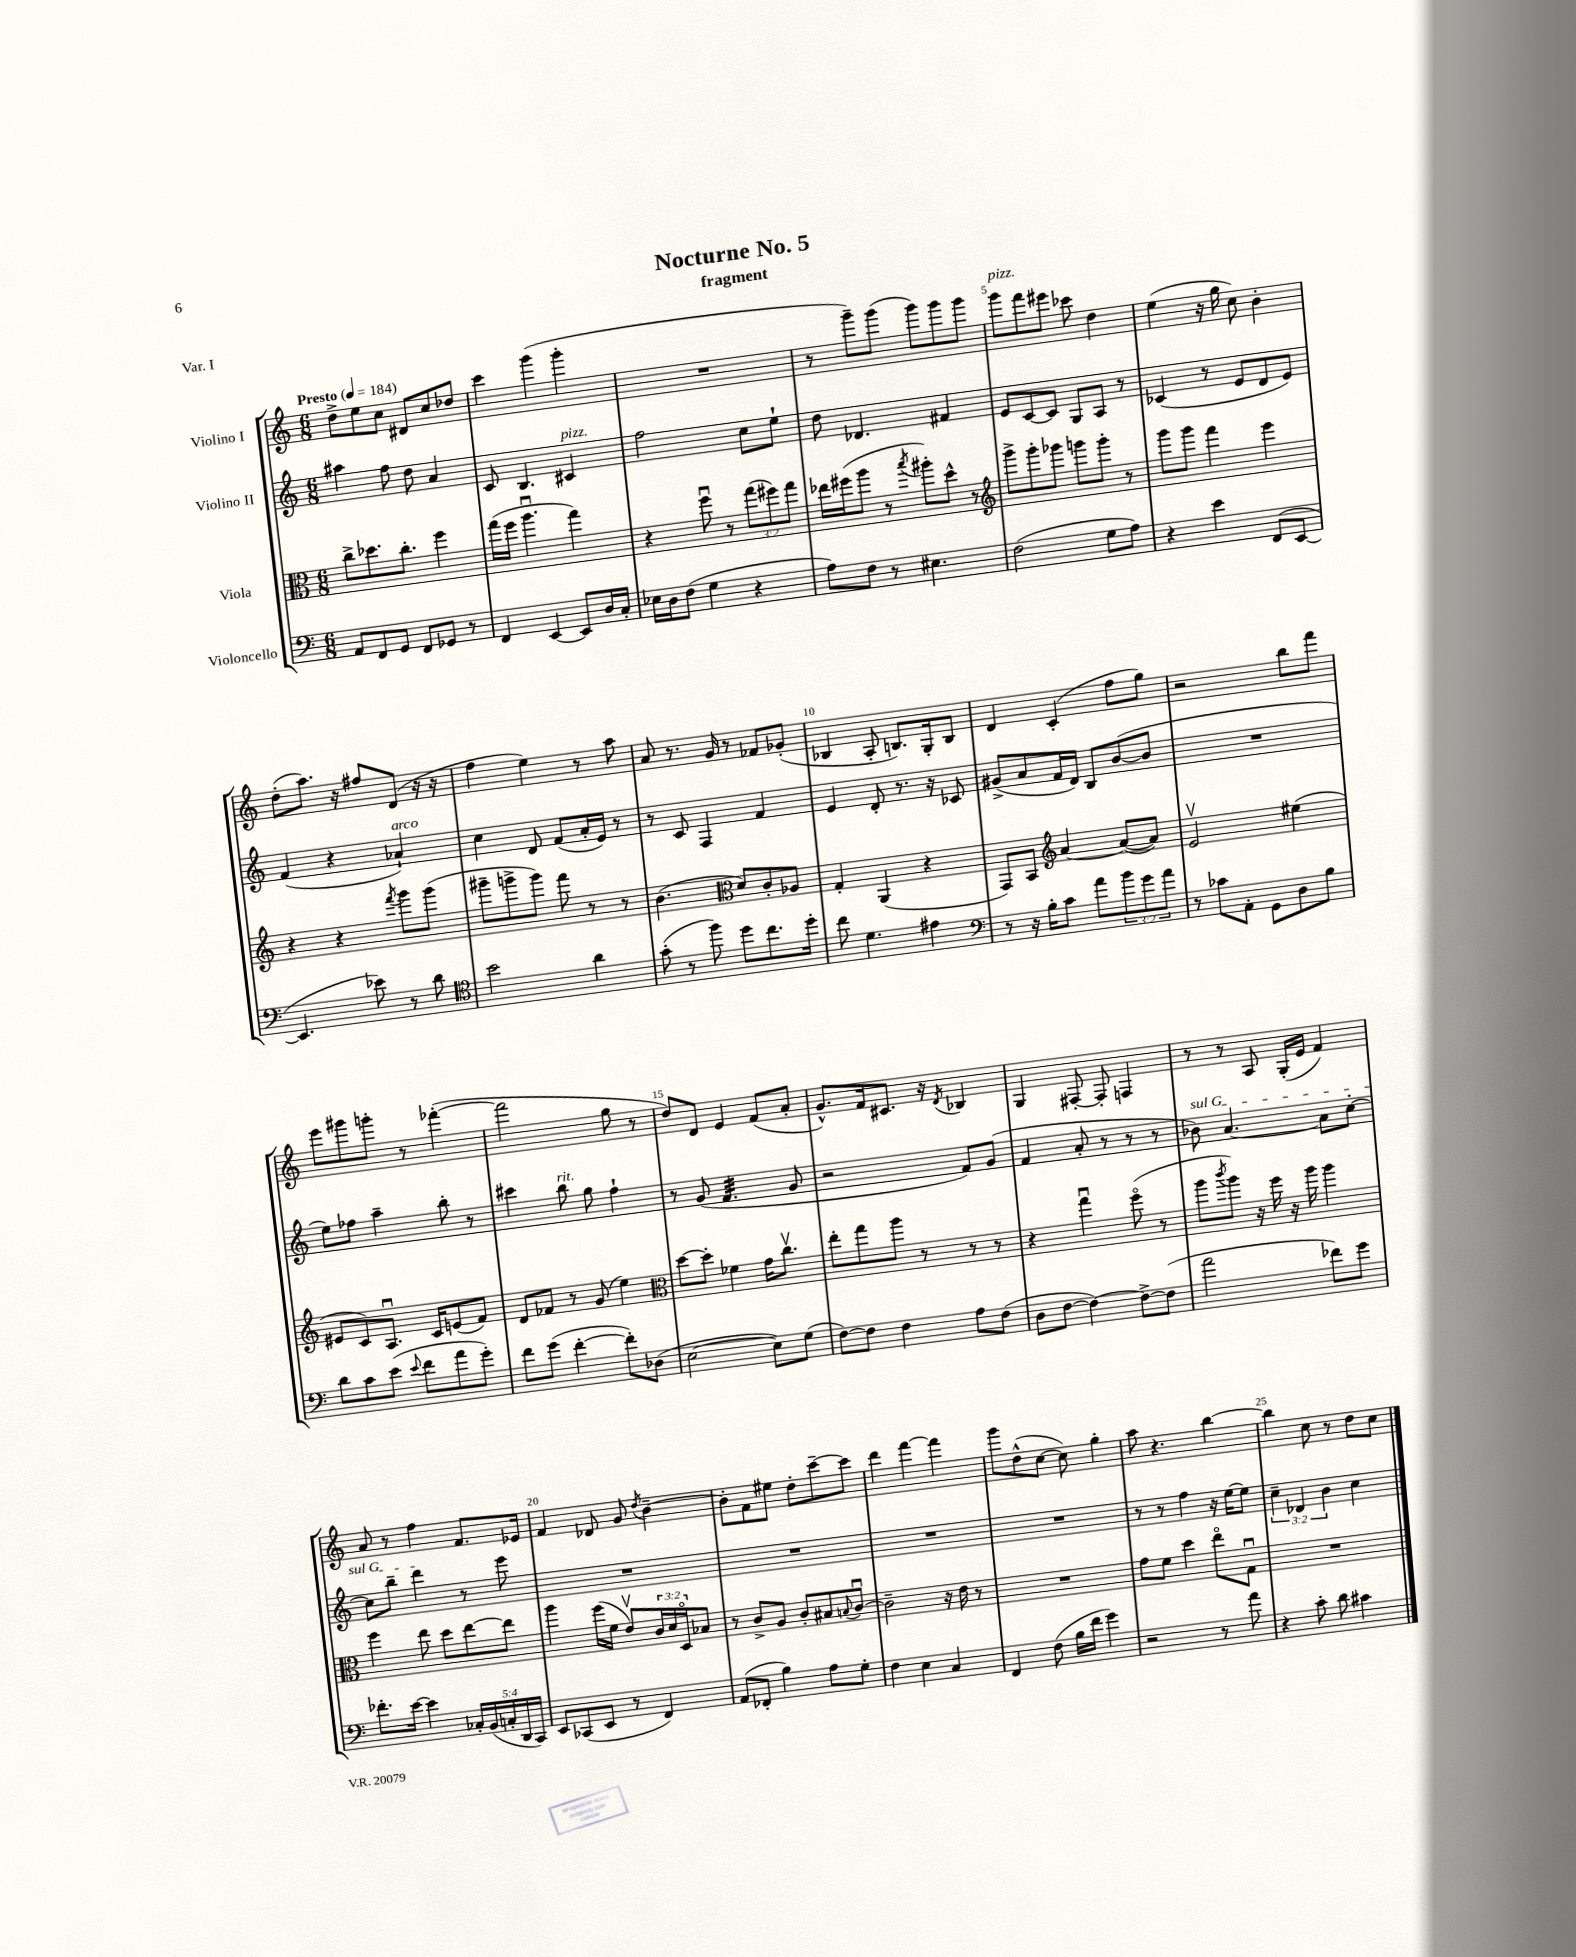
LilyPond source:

\header { title = "Nocturne No. 5" subtitle = "fragment" piece = "Var. I" }
<<
\new StaffGroup <<
\new Staff = "s0" \with { instrumentName = "Violino I" } {
    \clef treble \key c \major \numericTimeSignature \time 6/8 \tempo "Presto" 4 = 184
    d''8-> e''8 c''8 dis'8 c''8 des''8 |
    c'''4 g'''4( g'''4-. |
    R2. |
    r8 g'''8--) g'''8( g'''8) g'''8 g'''8 |
    g'''8^\markup { \italic "pizz." } f'''8 eis'''8 ces'''8 d''4 |
    e''4( r16 g''16 c''8) b'4-. |
    d''8-.( a''8.) r16 fis''8 d'8( r16 r16 |
    f''4 e''4) r8 a''8 |
    a'8 r8. g'16 r8 fes'8 ges'8-.( |
    bes4 a8-. b8.) g16-. b8 |
    d'4 c'4-.( f''8 g''8) |
    r2 b''8 f'''8 |
    e'''8 gis'''8 g'''8-. r8 fes'''4~-.( |
    fes'''2 g''8 r8 |
    d''8) d'8 e'4 f'8( a'8-. |
    g'8.-^) f'16 cis'8. r16 \acciaccatura { d'8 } bes4 |
    g4 fis8~-. fis8-. f4 |
    r8 r8 a8 g16-.( e'16 f'4) |
    a'8 r8 f''4 f'8. ees'16 |
    f'4 des'8 g'8 \acciaccatura { d''8 } b'4~-- |
    b'8-. f'8 eis''8 d''8-. c'''8~-- c'''8 |
    d'''4 f'''4~ f'''4 |
    g'''8 d''8-^( c''8~ c''8) g''4-. |
    a''8 r4. b''4~ |
    b''4 c''8 r8 d''8 c''8 \bar "|." |
}
\new Staff = "s1" \with { instrumentName = "Violino II" } {
    \clef treble \key c \major \numericTimeSignature \time 6/8 \override Staff.TupletNumber.text = #tuplet-number::calc-fraction-text
    ais''4 f''8 d''8 a'4 |
    c'8 b4. cis'4^\markup { \italic "pizz." } |
    f''2 c''8 e''8-! |
    d''8 des'4. fis'4 |
    e'8 c'8~ c'8 g8 a8 r8 |
    ces'4( r8 e'8 d'8 e'8) |
    f'4( r4 aes'4-!^\markup { \italic "arco" }) |
    c''4 d'8 f'8( a'16-. e'16) r8 |
    r8 c'8 f4 f'4 |
    e'4 d'8-. r8. r16 ces'8 |
    gis'8->( a'8 f'16 d'16) b8 b'8~( b'8 |
    R2. |
    e''8) fes''8 a''4-- b''8-. r8 |
    cis'''4 b''8^\markup { \italic "rit." } g''8 f''4-! |
    r8 g'8( f'4.:32 g'8 |
    r2 f'8) g'8( |
    f'4 a'8-. r8 r8 r8 |
    \once \override TextSpanner.bound-details.left.text = \markup { \italic "sul G" } bes'8\startTextSpan) a'4.~ a'8 c''8~-. |
    c''8 b''8-- d'''4\stopTextSpan r8 e'''8 |
    R2. |
    R2. |
    R2. |
    R2. |
    r8 r8 f''4 r16 e''16~ e''8 |
    \tuplet 3/2 { c''4-- des'4 b'4 } c''4 \bar "|." |
}
\new Staff = "s2" \with { instrumentName = "Viola" } {
    \clef alto \key c \major \numericTimeSignature \time 6/8 \override Staff.TupletNumber.text = #tuplet-number::calc-fraction-text
    c''8-> des''8. c''8.-. f''4 |
    g''16( f''16 a''4.\downbow g''4) |
    r4 f''8\downbow r8 \tuplet 3/2 { g''8( fis''8) g''8 } |
    ees''16 fis''16( a''8 r8 \acciaccatura { b''8 } ais''8-.) d''8-^ r8 |
    \clef treble g'''8-> g'''8-. ges'''8 g'''8 g'''8-. r8 |
    g'''8 g'''8 f'''4 e'''4 |
    r4 r4 \acciaccatura { f'''8 } g'''8 g'''8( |
    gis'''8-- g'''8-> g'''8) f'''8 r8 r8 |
    b'4.( \clef alto d'8) c'8-. aes8 |
    g4-. a,4( r4 |
    g,8) b,8 \clef treble a'4~ a'8~( a'8) |
    e'2\upbow eis''4( |
    eis'8 c'8) a8.\downbow c'16 e'8( f'8) |
    d'8 fes'8 r8 g'8( e''4) |
    \clef alto d''8~ d''8-. fes'4 g'16 c''8.\upbow |
    e''8-. g''8 a''8 r8 r8 r8 |
    r4 g''4\downbow f''8\flageolet( r8 |
    a''8 \acciaccatura { c'''8 } a''8) r16 f''16 r16 a''16 a''4 |
    f''4 e''8 d''8 e''8~ e''8 |
    a''4 f''16( f'16 e'8\upbow) \tuplet 3/2 { c'16 d'16 d16\flageolet } bes8 |
    r8 c'8-> a8 c'8-. bis8 \appoggiatura { b8 } c'8~\downbow |
    c'2-- r16 e'16 r8 |
    R2. |
    g'8 f'8 d''4 e''8\flageolet g8\downbow |
    R2. \bar "|." |
}
\new Staff = "s3" \with { instrumentName = "Violoncello" } {
    \clef bass \key c \major \numericTimeSignature \time 6/8 \override Staff.TupletNumber.text = #tuplet-number::calc-fraction-text
    a,8 f,8 g,8 f,8 ges,8 r8 |
    f,4 e,4~ e,8 d16 c16-. |
    ees16 d16 f8( g4 r4 |
    a8) f8 r8 eis4. |
    f2( g8 a8) |
    r4 e'4 f,8( e,8~ |
    e,4. ees'8) r8 d'8 |
    \clef tenor b'2 a'4 |
    g'8-.( r8 f''8) d''8 c''8. d''16-. |
    c''8 d'4. eis'4 |
    \clef bass r8 r16 b16-. c'8 a'8 \tuplet 3/2 { b'8 g'8 a'8 } |
    r8 ces'8 a,8-. g,8 d8 b8 |
    d'8 c'8 e'8( \appoggiatura { e'8 } f'8 a'8 g'8-.) |
    f'8 g'8( f'4~-. f'8-.) des8( |
    e2~ e8) g8( |
    f8~) f8 f4 a8 f8( |
    d8 f8~ f4~) f8~-> f8( |
    a'2 fes'8) g'8 |
    fes'8.-. e'16~ e'4 \tuplet 5/4 { ces16-. b,16( c16-. d,16 c,16) } |
    e,8 ces,8( e,8 r8 f,4) |
    a,8( fes,8-. b4) a8 g8-. |
    f4 e4 c4 |
    f,4 f8( b16 f'16 g'4) |
    r2 r8 a'8 |
    r4 c'8-. d'8 cis'4 \bar "|." |
}
>>
>>
\layout { \context { \Score \override BarNumber.break-visibility = ##(#f #t #t) barNumberVisibility = #(every-nth-bar-number-visible 5) } }
